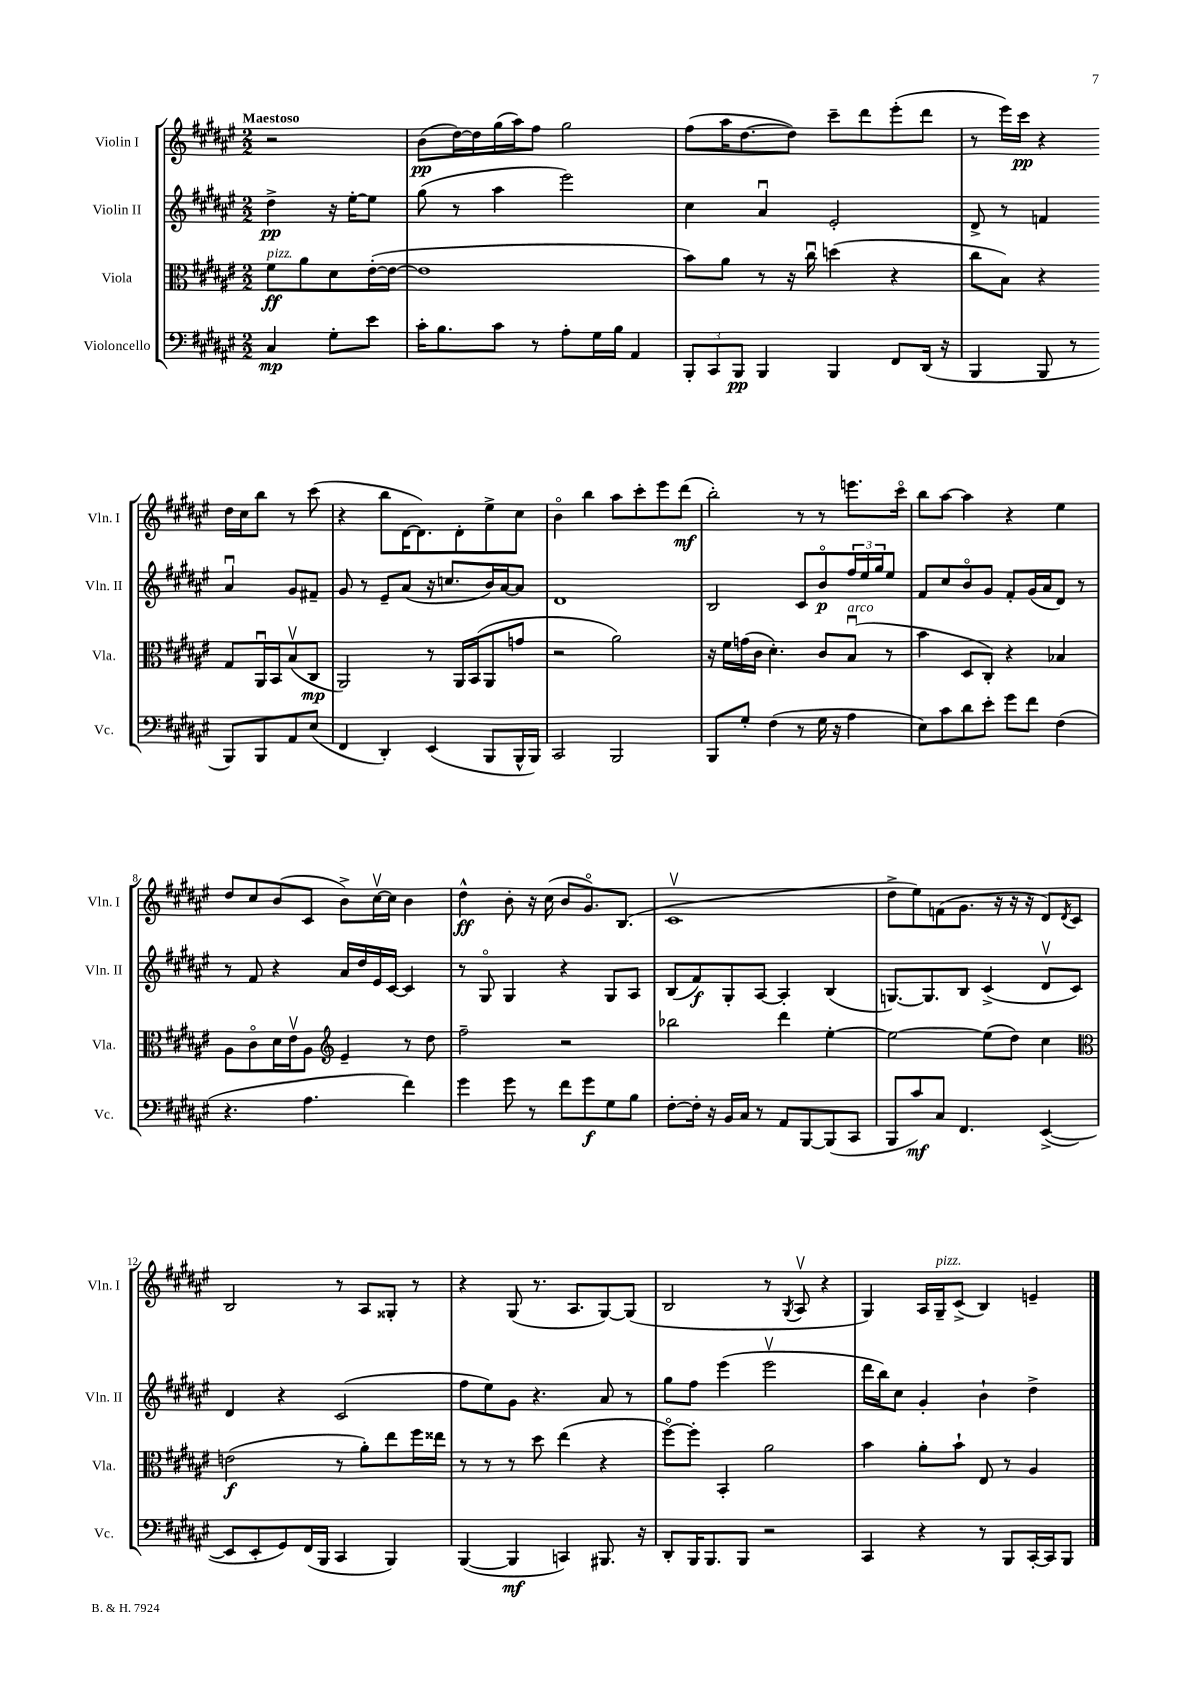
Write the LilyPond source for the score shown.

<<
\new StaffGroup <<
\new Staff = "s0" \with { instrumentName = "Violin I" shortInstrumentName = "Vln. I" } {
    \clef treble \key fis \major \numericTimeSignature \time 2/2 \partial 2 \tempo "Maestoso"
    r2 |
    b'8\pp( dis''16~) dis''16 gis''16( ais''16) fis''8 gis''2 |
    fis''8( ais''16 dis''8.~ dis''8) cis'''8-- dis'''8 eis'''8-.( dis'''8 |
    r8 eis'''16) cis'''16\pp r4 dis''16 cis''16 b''8 r8 cis'''8( |
    r4 b''8 dis'16~ dis'8.) dis'8-. eis''8-> cis''8 |
    b'4\flageolet b''4 ais''8 cis'''8-. eis'''8 dis'''8\mf( |
    b''2-.) r8 r8 e'''8. cis'''16\flageolet |
    b''8 ais''8~ ais''4 r4 eis''4 |
    dis''8 cis''8 b'8( cis'8 b'8->) cis''16~\upbow cis''16 b'4 |
    dis''4-^\ff b'8-. r16 cis''16( b'8 gis'8.\flageolet) b8.( |
    cis'1\upbow |
    dis''8-> eis''8) f'8( gis'8. r16 r16 r16 dis'8) \acciaccatura { dis'8 } cis'8 |
    b2 r8 ais8 gisis8-. r8 |
    r4 gis8( r8. ais8. gis8~) gis8( |
    b2 r8 \acciaccatura { gis8 } ais8\upbow r4 |
    gis4) ais16 gis16--^\markup { \italic "pizz." } cis'8->( b4) e'4-- \bar "|." |
}
\new Staff = "s1" \with { instrumentName = "Violin II" shortInstrumentName = "Vln. II" } {
    \clef treble \key fis \major \numericTimeSignature \time 2/2 \partial 2
    dis''4->\pp r16 eis''16~-. eis''8 |
    gis''8( r8 ais''4 eis'''2) |
    cis''4 ais'4\downbow eis'2-. |
    dis'8-> r8 f'4 ais'4\downbow gis'8 fis'8-- |
    gis'8 r8 eis'8-- ais'8( r16 c''8. b'16) ais'16~ ais'8 |
    dis'1 |
    b2 cis'8 b'8\flageolet\p \tuplet 3/2 { fis''16 eis''16 gis''16 } eis''8 |
    fis'8 cis''8 b'8\flageolet gis'8 fis'8-. gis'16( ais'16 dis'8) r8 |
    r8 fis'8 r4 ais'16 dis''16 eis'16 cis'16~ cis'4 |
    r8 gis8\flageolet gis4 r4 gis8 ais8 |
    b8( fis'8\f) gis8-. ais8~ ais4-. b4( |
    g8.~) g8. b8 cis'4->( dis'8\upbow cis'8) |
    dis'4 r4 cis'2( |
    fis''8 eis''8) gis'8 r4. ais'8 r8 |
    gis''8 fis''8 eis'''4( eis'''2\upbow |
    dis'''16 b''16) cis''8 gis'4-. b'4-! dis''4-> \bar "|." |
}
\new Staff = "s2" \with { instrumentName = "Viola" shortInstrumentName = "Vla." } {
    \clef alto \key fis \major \numericTimeSignature \time 2/2 \partial 2
    fis'8\ff^\markup { \italic "pizz." } ais'8 dis'8 eis'16~-.( eis'16~ |
    eis'1 |
    b'8) ais'8 r8 r16 cis''16\downbow d''4( r4 |
    cis''8 b8) r4 gis8 ais,16\downbow b,16 b8\upbow( cis8\mp |
    ais,2) r8 ais,16 b,16( ais,8 g'8 |
    r2 ais'2) |
    r16 fis'16 g'16( cis'16 dis'4.-.) cis'8 b8\downbow^\markup { \italic "arco" }( r8 |
    b'4 dis8 cis8-.) r4 bes4 |
    ais8 cis'8\flageolet dis'16 eis'16\upbow ais8 \clef treble eis'4-- r8 dis''8 |
    fis''2-- r2 |
    bes''2 dis'''4 eis''4~-. |
    eis''2~ eis''8( dis''8) cis''4 |
    \clef alto e'2\f( r8 ais'8-.) eis''8 fis''16 eisis''16 |
    r8 r8 r8 dis''8 eis''4( r4 |
    fis''8~\flageolet) fis''8-. b,4-. ais'2 |
    b'4 ais'8-. b'8-! eis8 r8 ais4 \bar "|." |
}
\new Staff = "s3" \with { instrumentName = "Violoncello" shortInstrumentName = "Vc." } {
    \clef bass \key fis \major \numericTimeSignature \time 2/2 \partial 2
    cis4\mp gis8-. eis'8 |
    cis'16-. b8. cis'8 r8 ais8-. gis16 b16 ais,4 |
    \tuplet 3/2 { b,,8-. cis,8 b,,8\pp } b,,4 b,,4 fis,8 dis,16( r16 |
    b,,4 b,,8 r8 b,,8) b,,8 ais,8 eis8( |
    fis,4 dis,4-.) eis,4( b,,8 b,,16-^ b,,16) |
    cis,2 b,,2 |
    b,,8 gis8-. fis4( r8 gis16 r16 ais4 |
    eis8) cis'8 dis'8 eis'8-. gis'8 fis'8 fis4( |
    r4. ais4. fis'4) |
    gis'4 gis'8 r8 fis'8 gis'8\f gis8 b8 |
    fis8~-. fis16-. r16 b,16 cis16 r8 ais,8 b,,8~ b,,8( cis,8 |
    b,,8 cis'8\mf) cis8 fis,4. eis,4~->( |
    eis,8 eis,8-. gis,8) fis,16( b,,16 cis,4 b,,4) |
    b,,4~( b,,4\mf c,4) bis,,8. r16 |
    dis,8-. b,,16 b,,8. b,,8 r2 |
    cis,4 r4 r8 b,,8 cis,16~-. cis,16 b,,8 \bar "|." |
}
>>
>>
